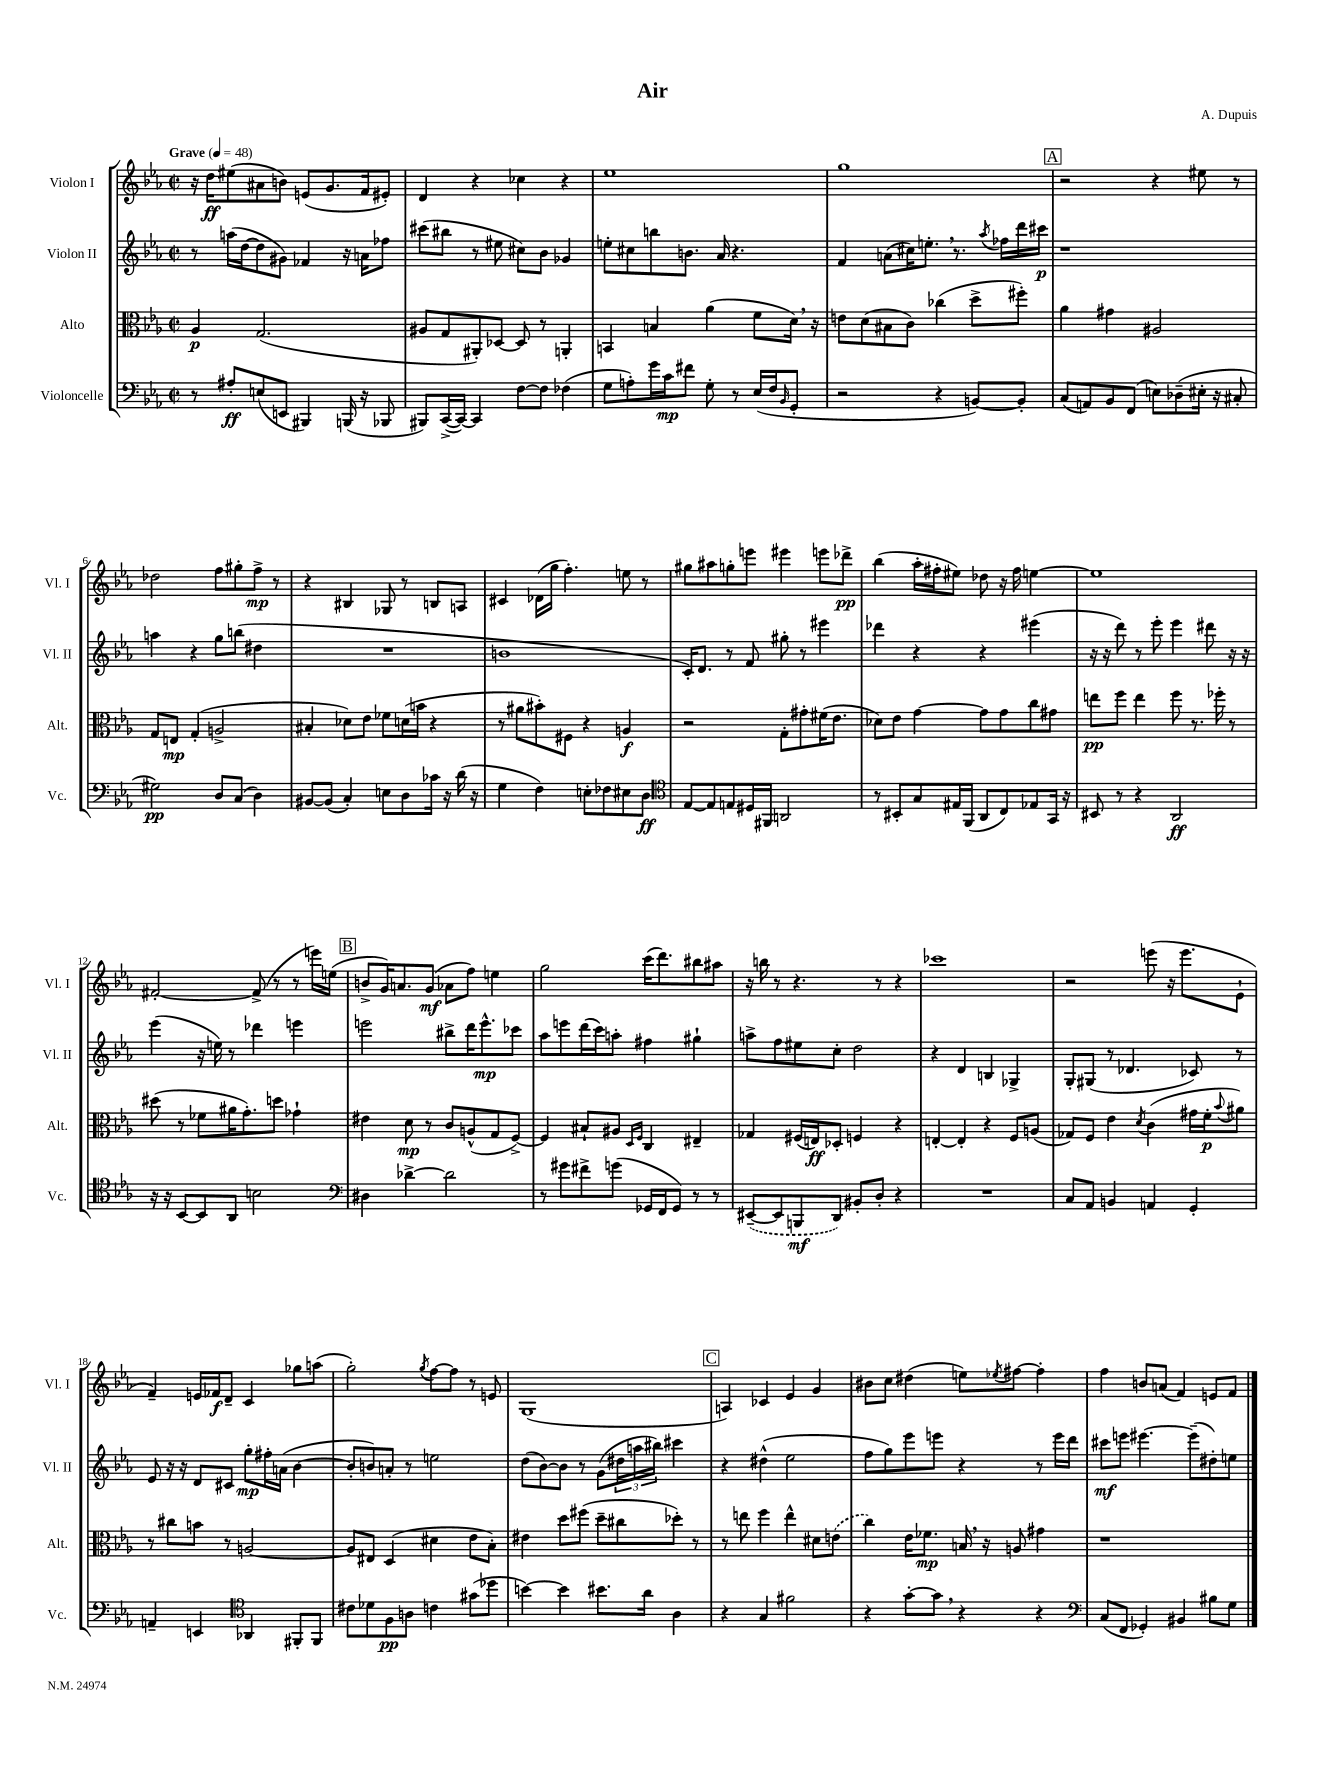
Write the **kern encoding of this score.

**kern	**dynam	**kern	**dynam	**kern	**dynam	**kern	**dynam
*part4	*part4	*part3	*part3	*part2	*part2	*part1	*part1
*staff4	*staff4	*staff3	*staff3	*staff2	*staff2	*staff1	*staff1
*I"Violoncelle	*	*I"Alto	*	*I"Violon II	*	*I"Violon I	*
*I'Vc.	*	*I'Alt.	*	*I'Vl. II	*	*I'Vl. I	*
*clefF4	*	*clefC3	*	*clefG2	*	*clefG2	*
*k[b-e-a-]	*	*k[b-e-a-]	*	*k[b-e-a-]	*	*k[b-e-a-]	*
*M2/2	*	*M2/2	*	*M2/2	*	*M2/2	*
*met(c|)	*	*met(c|)	*	*met(c|)	*	*met(c|)	*
*MM48	*	*MM48	*	*MM48	*	*MM48	*
=1	=1	=1	=1	=1	=1	=1	=1
!	!	!	!	!	!	!LO:TX:a:B:t=Grave	!
8r	.	4A-/	p	8r	.	16r	.
.	.	.	.	.	.	16dd\KL	ff
8A#X'/L	ff	.	.	(16aan\LL	.	(8ee#X\	.
.	.	.	.	[16dd\J	.	.	.
(8En/	.	(2.G/	.	8dd\]	.	8a#X\	.
8EEn/J	.	.	.	8g#X\J)	.	8bn\J)	.
4BBB#X/)	.	.	.	4f-X/	.	(8en/L	.
.	.	.	.	.	.	8.g/	.
(16BBBn/	.	.	.	16r	.	.	.
16r	.	.	.	16an\KL	.	16f/k	.
8BBB-X/	.	.	.	8ff-X\J	.	8e#X'/J)	.
=2	=2	=2	=2	=2	=2	=2	=2
8BBB#X/L)	.	8A#X/L	.	(8ccc#X\L	.	4d/	.
([16CC^/L	.	8G/	.	8bb#X\J	.	.	.
16CC/JJ_)	.	.	.	.	.	.	.
4CC/]	.	8AA#X'/)	.	8r	.	4r	.
.	.	[8D-X/J	.	8ee#X\	.	.	.
[8F\L	.	8D-/]	.	8cc#X\L)	.	4cc-X\	.
8F\J]	.	8r	.	8b-\J	.	.	.
(4F-X\	.	4AAn'/	.	4g-X/	.	4r	.
=3	=3	=3	=3	=3	=3	=3	=3
8G\L	.	4BBn/	.	8een'\L	.	1ee-	.
8An'\)	.	.	.	8cc#X\	.	.	.
16g\L	.	4Bn/	.	8bbn\	.	.	.
16c\J	mp	.	.	.	.	.	.
8f#X\J	.	.	.	8.bn\J	.	.	.
8G'\	.	(4a-\	.	.	.	.	.
.	.	.	.	16a-/	.	.	.
8r	.	.	.	4.r	.	.	.
(16E-/LL	.	8f\L	.	.	.	.	.
16F/J	.	.	.	.	.	.	.
16qqBB-/	.	.	.	.	.	.	.
8GG'/J	.	16d,\Jk)	.	.	.	.	.
.	.	16r	.	.	.	.	.
=4	=4	=4	=4	=4	=4	=4	=4
2r	.	8en\L	.	4f/	.	1gg	.
.	.	(8d\	.	.	.	.	.
.	.	8B#X\	.	(8an\L	.	.	.
.	.	8c\J)	.	16cc#X\K)	.	.	.
.	.	.	.	8.een',\J	.	.	.
4r	.	(4cc-X\	.	.	.	.	.
.	.	.	.	8.r	.	.	.
[8BBn/L)	.	8dd^\L	.	.	.	.	.
.	.	.	.	8qaa-/	.	.	.
.	.	.	.	16ff-X\LL	.	.	.
8BB'/J]	.	8ff#X'\J)	.	16ddd\	.	.	.
.	.	.	.	16ccc#X\JJ	p	.	.
!!LO:REH:place=s1:t=A
=5	=5	=5	=5	=5	=5	=5	=5
(8C/L	.	4a-\	.	1r	.	2r	.
8AAn/)	.	.	.	.	.	.	.
8BB-/	.	4g#X\	.	.	.	.	.
(8FF/J	.	.	.	.	.	.	.
8En\L)	.	2A#X/	.	.	.	4r	.
(8D-X~\	.	.	.	.	.	.	.
16E#X'\Jk	.	.	.	.	.	8ee#X\	.
16r	.	.	.	.	.	.	.
8C#X'/	.	.	.	.	.	8r	.
!!LO:LB:g=z
=6	=6	=6	=6	=6	=6	=6	=6
2G#X\)	pp	8G/L	.	4aan\	.	2dd-X\	.
.	.	8En/J	mp	.	.	.	.
.	.	(4G'/	.	4r	.	.	.
8D/L	.	2An^/	.	8gg\L	.	8ff\L	.
(8C/J	.	.	.	(8bbn\J	.	8gg#X'\	.
4D\)	.	.	.	4dd#X\	.	8ff^\J	mp
.	.	.	.	.	.	8r	.
=7	=7	=7	=7	=7	=7	=7	=7
[8BB#X/L	.	4B#X'/	.	1r	.	4r	.
(8BB#/J]	.	.	.	.	.	.	.
4C'/)	.	8d-X\L)	.	.	.	4B#X/	.
.	.	8e-\J	.	.	.	.	.
8En\L	.	8f-X\L	.	.	.	8G-X/	.
8D\	.	(16dn\L	.	.	.	8r	.
.	.	16bn\JJ	.	.	.	.	.
16c-X\Jk	.	4r	.	.	.	8Bn/L	.
16r	.	.	.	.	.	.	.
(16d\	.	.	.	.	.	8An/J	.
16r	.	.	.	.	.	.	.
=8	=8	=8	=8	=8	=8	=8	=8
4G\	.	8r	.	1bn	.	4c#X/	.
.	.	8a#X\L	.	.	.	.	.
4F\)	.	8b#X'\)	.	.	.	(16d-X\LL	.
.	.	.	.	.	.	16gg\JJ	.
.	.	8F#X\J	.	.	.	4.ff'\)	.
8En'\L	.	4r	.	.	.	.	.
8F-X\	.	.	.	.	.	.	.
8E#X\	.	4An/	f	.	.	8een\	.
8D\J	ff	.	.	.	.	8r	.
=9	=9	=9	=9	=9	=9	=9	=9
*clefC4	*	*	*	*	*	*	*
[8E-/L	.	2r	.	16c'/KL)	.	8gg#X\L	.
.	.	.	.	8.d/J	.	.	.
8E-/]	.	.	.	.	.	8aa#X\	.
8En/	.	.	.	8r	.	8ggn'\	.
16D#X/L	.	.	.	8f/	.	8eeen\J	.
16FF#X/JJ	.	.	.	.	.	.	.
2AAn/	.	8G'\L	.	8gg#X'\	.	4eee#X\	.
.	.	8g#X'\	.	8r	.	.	.
.	.	(16f#X\K	.	4eee#X\	.	8eeen\L	.
.	.	8.e-\J	.	.	.	.	.
.	.	.	.	.	.	8ddd-X^\J	pp
=10	=10	=10	=10	=10	=10	=10	=10
8r	.	8d-X\L)	.	4ddd-X\	.	(4bb-\	.
8BB#X'/L	.	8e-\J	.	.	.	.	.
8G/	.	[4g\	.	4r	.	16aa-'\LL	.
.	.	.	.	.	.	16ff#X'\J	.
16E#X/L	.	.	.	.	.	8ee#X\J)	.
(16FF/JJ	.	.	.	.	.	.	.
8AA-/L	.	8g\L]	.	4r	.	8dd-X\	.
8C/)	.	8g\	.	.	.	16r	.
.	.	.	.	.	.	16ff#\	.
8E-X/	.	8cc\	.	(4eee#X\	.	[4een\	.
16GG/Jk	.	8g#X\J	.	.	.	.	.
16r	.	.	.	.	.	.	.
=11	=11	=11	=11	=11	=11	=11	=11
8BB#X/	.	8een\L	pp	16r	.	1ee]	.
.	.	.	.	16r	.	.	.
8r	.	8ff\J	.	8ddd\)	.	.	.
4r	.	4ee\	.	8r	.	.	.
.	.	.	.	8eee-'\	.	.	.
2AA-/	ff	8ff\	.	4eee-\	.	.	.
.	.	8.r	.	.	.	.	.
.	.	.	.	8ddd#X\	.	.	.
.	.	16ff-X'\	.	.	.	.	.
.	.	8r	.	16r	.	.	.
.	.	.	.	16r	.	.	.
!!LO:LB:g=z
=12	=12	=12	=12	=12	=12	=12	=12
16r	.	(8dd#X\	.	(4eee-\	.	[2f#X'/	.
16r	.	.	.	.	.	.	.
[8BB-/L	.	8r	.	.	.	.	.
8BB-/]	.	8f-X\L	.	16r	.	.	.
.	.	.	.	16een\)	.	.	.
8AA-/J	.	16a#X\K	.	8r	.	.	.
.	.	8.g'\)	.	.	.	.	.
2Bn\	.	.	.	4ddd-X\	.	(8f#^/]	.
.	.	8ddn\J	.	.	.	8r	.
.	.	4g-X`\	.	4eeen\	.	8r	.
.	.	.	.	.	.	16eeen\LL)	.
.	.	.	.	.	.	(16een\JJ	.
!!LO:REH:place=s1:t=B
=13	=13	=13	=13	=13	=13	=13	=13
*clefF4	*	*	*	*	*	*	*
4D#X\	.	4e#X\	.	2eeen\	.	8bn^/L	.
.	.	.	.	.	.	16g/K)	.
.	.	.	.	.	.	8.an/	.
[4d-X^\	.	8d\	mp	.	.	.	.
.	.	8r	.	.	.	(8g/J	mf
2d-\]	.	8c/L	.	8bb#X^\L	.	8a-X\L	.
.	.	(8An^^/	.	16ddd\K	.	8ff\J)	.
.	.	.	.	8.eee^^\	mp	.	.
.	.	8G/	.	.	.	4een\	.
.	.	[8F^/J)	.	8ccc-X\J	.	.	.
=14	=14	=14	=14	=14	=14	=14	=14
8r	.	4F/]	.	8aa-\L	.	2gg\	.
8g#X\L	.	.	.	8eeen\	.	.	.
8f#X^\	.	8B#X`/L	.	(16ddd\L	.	.	.
.	.	.	.	16ccc\J)	.	.	.
(8gn\J	.	8A#X/J	.	8aan'\J	.	.	.
.	.	16qqD/LL	.	.	.	.	.
.	.	16qqF/JJ	.	.	.	.	.
16GG-X/LL	.	4C/	.	4ff#X\	.	(16ccc\KL	.
16FF/J	.	.	.	.	.	8.ddd\)	.
8GG-/J)	.	.	.	.	.	.	.
8r	.	4E#X~/	.	4gg#X`\	.	8bb#X\	.
8r	.	.	.	.	.	8aa#X\J	.
=15	=15	=15	=15	=15	=15	=15	=15
([8EE#X~/L	.	4G-X/	.	8aan^\L	.	16r	.
.	.	.	.	.	.	16bbn\	.
8EE#/]	.	.	.	8ff\	.	8r	.
8BBBn/	mf	(16F#X/LL	.	8ee#X\	.	4.r	.
.	.	16En/J)	ff	.	.	.	.
8DD/J)	.	8D-X'/J	.	8cc'\J	.	.	.
8BB#X'/L	.	4Fn/	.	2dd\	.	.	.
8D'/J	.	.	.	.	.	8r	.
4r	.	4r	.	.	.	4r	.
=16	=16	=16	=16	=16	=16	=16	=16
1r	.	[4En'/	.	4r	.	1ccc-X	.
.	.	4E'/]	.	4d/	.	.	.
.	.	4r	.	4Bn/	.	.	.
.	.	8F/L	.	4G-X^/	.	.	.
.	.	(8An/J	.	.	.	.	.
=17	=17	=17	=17	=17	=17	=17	=17
8C/L	.	8G-X/L)	.	8G'/L	.	2r	.
8AA-/J	.	8F/J	.	(8G#X/J	.	.	.
4BBn/	.	4e-\	.	8r	.	.	.
.	.	.	.	4.d-X/	.	.	.
.	.	8qd/	.	.	.	.	.
4AAn/	.	(4c\	.	.	.	(8eeen\	.
.	.	.	.	.	.	16r	.
.	.	.	.	.	.	8.eee\L	.
4GG'/	.	16g#X\LL	.	8c-X/)	.	.	.
.	.	16f'\J	p	.	.	.	.
.	.	8qqb-/	.	.	.	.	.
.	.	8a#X\J)	.	8r	.	8e-`\J	.
!!LO:LB:g=z
=18	=18	=18	=18	=18	=18	=18	=18
4AAn~/	.	8r	.	8e-/	.	4f~/)	.
.	.	8cc#X\L	.	16r	.	.	.
.	.	.	.	16r	.	.	.
4EEn/	.	8bn\J	.	8d/L	.	16en/LL	.
.	.	.	.	.	.	16f-X/J	f
.	.	8r	.	8c#X/J	.	8d~/J	.
*clefC4	*	*	*	*	*	*	*
4AA-X/	.	[2An/	.	8gg'\L	mp	4c/	.
.	.	.	.	16ff#X'\L	.	.	.
.	.	.	.	(16an\JJ	.	.	.
8FF#X'/L	.	.	.	[4b-\	.	8gg-X\L	.
8FF#/J	.	.	.	.	.	(8aan\J	.
=19	=19	=19	=19	=19	=19	=19	=19
8c#X\L	.	8A/L]	.	8b-'/L]	.	2gg'\)	.
8d-X\	.	8E#X/J	.	8bn/)	.	.	.
8F\	pp	(4D/	.	8an'/J	.	.	.
8An\J	.	.	.	8r	.	.	.
.	.	.	.	.	.	8qgg/	.
4cn\	.	4d#X\	.	2een\	.	[8ff\L	.
.	.	.	.	.	.	8ff\J]	.
(8g#X\L	.	8e-\L	.	.	.	8r	.
8dd-X\J	.	8B-'\J)	.	.	.	8en/	.
=20	=20	=20	=20	=20	=20	=20	=20
[4bn\)	.	4e#X\	.	(8dd\L	.	(1G	.
.	.	.	.	[8b-\)	.	.	.
4b\]	.	8dd\L	.	8b-\J]	.	.	.
.	.	(8ff#X\J	.	8r	.	.	.
8.b#X\L	.	8dd~\L	.	(8g\L	.	.	.
.	.	8cc#X\	.	24dd#X\L	.	.	.
.	.	.	.	24aan\	.	.	.
16a-\Jk	.	.	.	.	.	.	.
.	.	.	.	24bb#X\JJ)	.	.	.
4A-\	.	8dd-X'\J)	.	4ccc#X\	.	.	.
.	.	8r	.	.	.	.	.
!!LO:REH:place=s1:t=C
=21	=21	=21	=21	=21	=21	=21	=21
4r	.	8r	.	4r	.	4An/)	.
.	.	8een\	.	.	.	.	.
4G/	.	4ff\	.	(4dd#X^^\	.	4c-X/	.
2f#X\	.	4ee^^\	.	2ee-\	.	4e-/	.
.	.	8d#X\L	.	.	.	4g/	.
.	.	(8en\J	.	.	.	.	.
=22	=22	=22	=22	=22	=22	=22	=22
4r	.	4cc\)	.	8ff\L	.	8b#X\L	.
.	.	.	.	8gg\)	.	8cc\J	.
[8g'\L	.	16e-\KL	.	8eee-\	.	(4dd#X\	.
.	.	8.f-X\J	mp	.	.	.	.
8g,\J]	.	.	.	8eeen\J	.	.	.
4r	.	16Bn,/	.	4r	.	8een\L)	.
.	.	16r	.	.	.	.	.
.	.	.	.	.	.	8qee-X/	.
.	.	8An/	.	.	.	[8ff#X\J	.
4r	.	4g#X\	.	8r	.	4ff#'\]	.
.	.	.	.	16eee\LL	.	.	.
.	.	.	.	16ddd\JJ	.	.	.
=23	=23	=23	=23	=23	=23	=23	=23
*clefF4	*	*	*	*	*	*	*
(8C/L	.	1r	.	8ccc#X\L	mf	4ff\	.
8FF/J	.	.	.	8eeen\J	.	.	.
4GG-X'/)	.	.	.	[4.eee#X\	.	8bn/L	.
.	.	.	.	.	.	(8an/J	.
4BB#X/	.	.	.	.	.	4f/)	.
.	.	.	.	(8eee#~\L]	.	.	.
8B#X\L	.	.	.	8dd#X'\)	.	8en/L	.
8G\J	.	.	.	8een\J	.	8f/J	.
==	==	==	==	==	==	==	==
*-	*-	*-	*-	*-	*-	*-	*-
